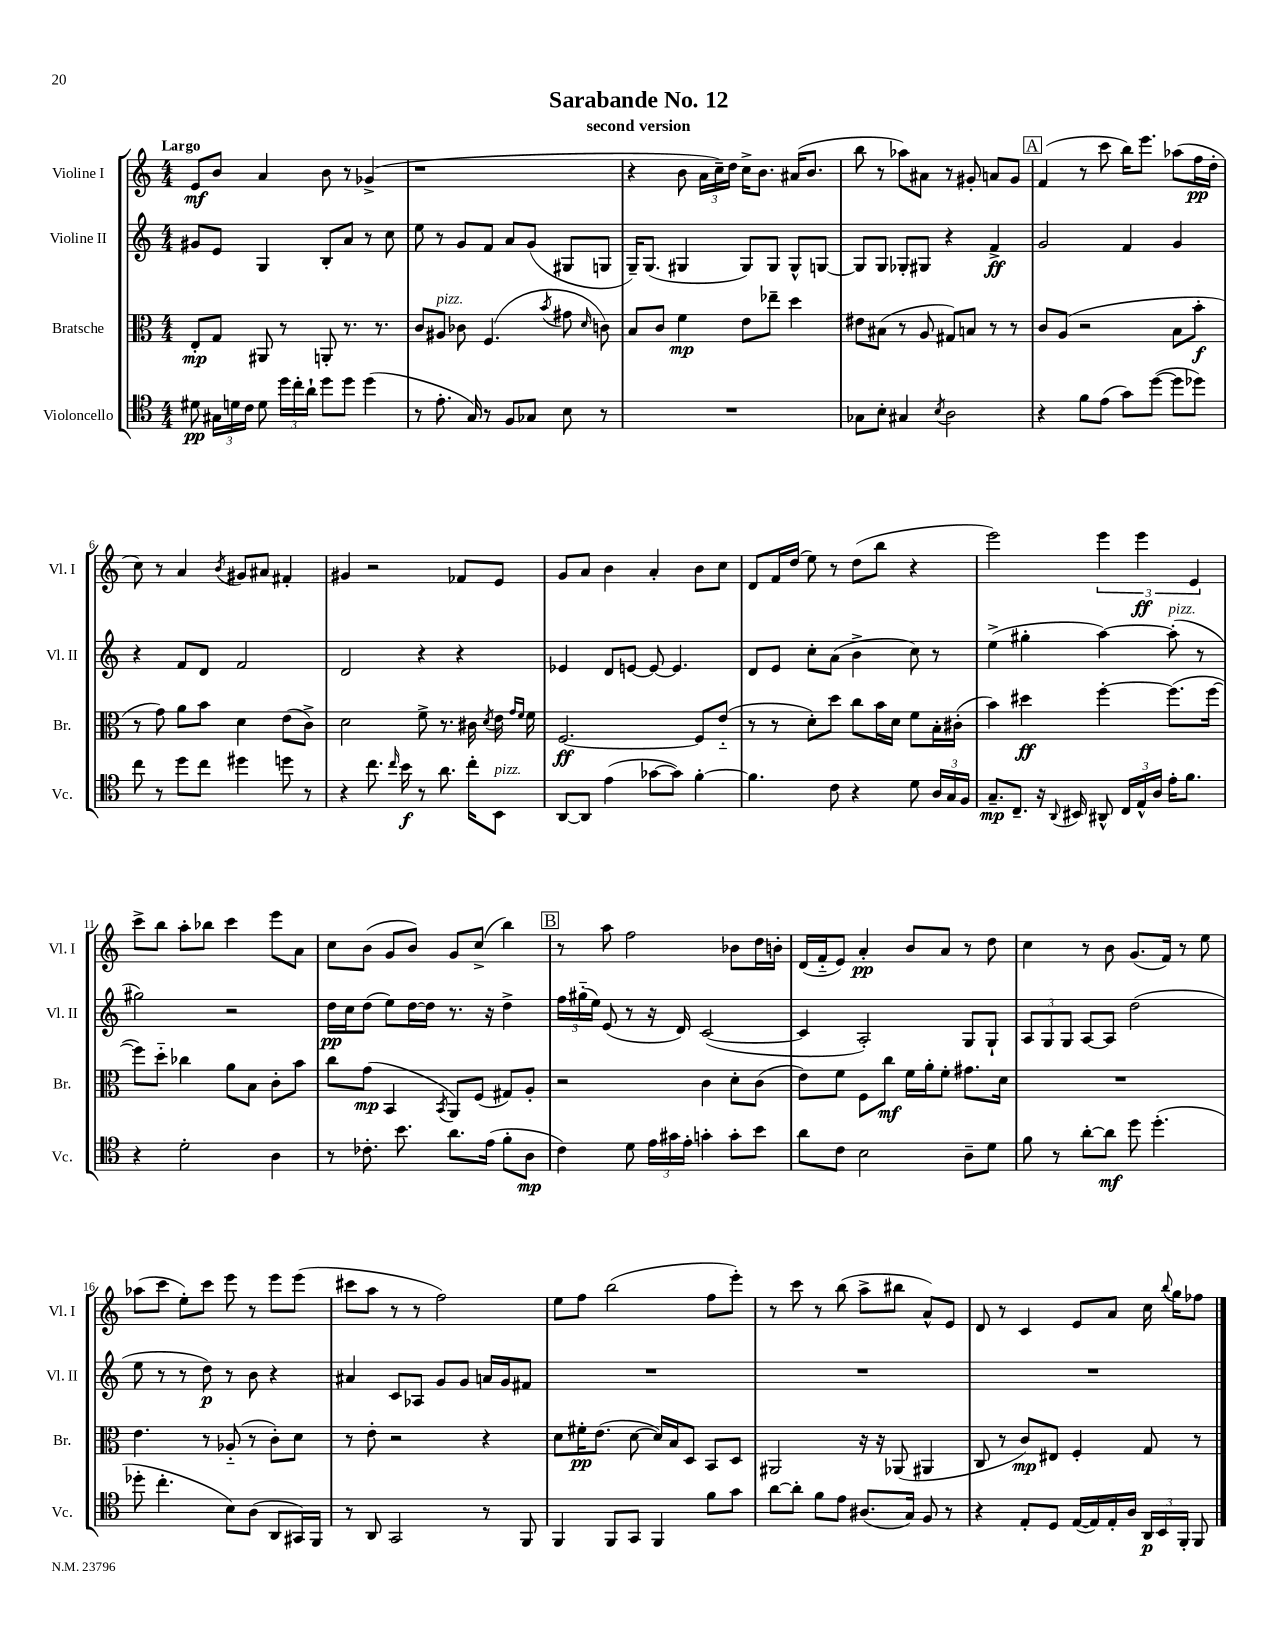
\header { title = "Sarabande No. 12" subtitle = "second version" }
<<
\new StaffGroup <<
\new Staff = "s0" \with { instrumentName = "Violine I" shortInstrumentName = "Vl. I" } {
    \clef treble \key c \major \numericTimeSignature \time 4/4 \tempo "Largo"
    \autoBeamOff e'8[\mf b'8] a'4 b'8 r8 ges'4->( |
    r1 |
    r4 b'8 \tuplet 3/2 { a'16[ c''16--) d''16] } c''16[-> b'8.] ais'16[( b'8.] |
    b''8 r8 aes''8[) ais'8] r8 gis'8-. a'8[ gis'8] |
    \mark \markup { \box "A" } f'4( r8 c'''8 b''16[) e'''8.] aes''8[( f''16\pp d''16]-. |
    c''8) r8 a'4 \acciaccatura { b'8 } gis'8[ ais'8] fis'4-. |
    gis'4 r2 fes'8[ e'8] |
    g'8[ a'8] b'4 a'4-. b'8[ c''8] |
    d'8[ f'16 d''16]( e''8) r8 d''8[( b''8] r4 |
    e'''2) \tuplet 3/2 { e'''4 e'''4\ff e'4 } |
    c'''8[-> b''8] a''8[-. bes''8] c'''4 e'''8[ a'8] |
    c''8[ b'8]( g'8[ b'8]) g'8[ c''8]->( b''4) |
    \mark \markup { \box "B" } r8 a''8 f''2 bes'8[ d''16 b'16]-. |
    d'16[( f'16-_ e'8]) a'4-.\pp b'8[ a'8] r8 d''8 |
    c''4 r8 b'8 g'8.[( f'16]) r8 e''8 |
    aes''8[( c'''8] e''8[-.) c'''8] e'''8 r8 e'''8[ e'''8]( |
    cis'''8[ a''8] r8 r8 f''2) |
    e''8[ f''8] b''2( f''8[ e'''8]-.) |
    r8 c'''8 r8 b''8( a''8[-> bis''8] a'8[-^) e'8] |
    d'8 r8 c'4 e'8[ a'8] c''16 \appoggiatura { b''8 } g''16[ fes''8] \bar "|." |
}
\new Staff = "s1" \with { instrumentName = "Violine II" shortInstrumentName = "Vl. II" } {
    \clef treble \key c \major \numericTimeSignature \time 4/4
    \autoBeamOff gis'8[ e'8] g4 b8[-. a'8] r8 c''8 |
    e''8 r8 g'8[ f'8] a'8[ g'8]( gis8[ g8] |
    g16[--) g8.]( gis4 gis8[) gis8] gis8[-^ g8]~ |
    g8[ g8] ges8[-. gis8] r4 f'4->\ff |
    \mark \markup { \box "A" } g'2 f'4 g'4 |
    r4 f'8[ d'8] f'2 |
    d'2 r4 r4 |
    ees'4 d'8[ e'8]~ e'8~ e'4. |
    d'8[ e'8] c''8[-. a'8]( b'4-> c''8) r8 |
    e''4->( gis''4-. a''4~) a''8-.^\markup { \italic "pizz." }( r8 |
    gis''2) r2 |
    d''16[\pp c''16 d''8]( e''8[) d''16~ d''16] r8. r16 d''4-> |
    \mark \markup { \box "B" } \tuplet 3/2 { f''16[ gis''16-_( e''16]) } e'8( r8 r16 d'16) c'2~( |
    c'4 a2-.) g8[ g8]-! |
    \tuplet 3/2 { a8[ g8 g8] } a8[~ a8] d''2( |
    e''8 r8 r8 d''8\p) r8 b'8 r4 |
    ais'4 c'8[ aes8] g'8[ g'8] a'16[ g'16 fis'8] |
    R1 |
    R1 |
    R1 \bar "|." |
}
\new Staff = "s2" \with { instrumentName = "Bratsche" shortInstrumentName = "Br." } {
    \clef alto \key c \major \numericTimeSignature \time 4/4
    \autoBeamOff e8[-.\mp g8] ais,8 r8 a,8-. r8. r8. |
    c'8[ ais8]^\markup { \italic "pizz." } ces'8 f4.( \acciaccatura { b'8 } gis'8 \grace { d'16 } c'8) |
    b8[ c'8] f'4\mp e'8[ ees''8]-- d''4 |
    eis'8[ bis8]( r8 a8 gis8[) b8] r8 r8 |
    \mark \markup { \box "A" } c'8[ a8]( r2 b8[ b'8]-.\f |
    r8 g'8) a'8[ b'8] d'4 e'8[( c'8]->) |
    d'2 f'8-> r8. cis'16 \acciaccatura { d'8 } e'16 \grace { g'16[ f'16] } f'16 |
    f2.~\ff f8[ e'8]-_( |
    r8 r8 d'8[-.) d''8] c''8[ b'16 d'16] f'8[ b16-. cis'16]-.( |
    b'4) dis''4\ff f''4~-. f''8.[( f''16]~ |
    f''8[) d''8]-_ ces''4 a'8[ b8] c'8[-. b'8] |
    c''8[ g'8]\mp( b,4 \acciaccatura { b,8 } a,8[) f8]( gis8[) a8]-. |
    \mark \markup { \box "B" } r2 c'4 d'8[-. c'8]( |
    e'8[) f'8] f8[ c''8]\mf f'16[ a'16-. f'8]-. gis'8.[ d'16] |
    R1 |
    e'4. r8 aes8-_( r8 c'8[-.) d'8] |
    r8 e'8-. r2 r4 |
    d'8[ fis'16-.\pp e'8.]( d'8~ d'16[) b16 d8] b,8[ d8] |
    ais,2 r16 r16 aes,8( ais,4 |
    c8 r8 c'8[\mp) eis8] f4-. g8 r8 \bar "|." |
}
\new Staff = "s3" \with { instrumentName = "Violoncello" shortInstrumentName = "Vc." } {
    \clef tenor \key c \major \numericTimeSignature \time 4/4
    \autoBeamOff dis'8\pp \tuplet 3/2 { gis16[ d'16 c'16] } d'8 \tuplet 3/2 { d''16[ c''16-. a'16]-! } d''8[ d''8] d''4( |
    r8 e'8.-. g16) r8 f8[ ges8] b8 r8 |
    R1 |
    ges8[ b8]-. gis4 \acciaccatura { b8 } a2 |
    \mark \markup { \box "A" } r4 f'8[ e'8]( g'8[) d''8]~( d''8[ des''8]) |
    c''8 r8 d''8[ c''8] dis''4 d''8 r8 |
    r4 c''8. \grace { c''16 } b'16\f r8 a'8. c''16[-. b,8]^\markup { \italic "pizz." } |
    a,8[~ a,8] e'4( ges'8[~ ges'8]) f'4~-. |
    f'4. c'8 r4 d'8 \tuplet 3/2 { a16[ g16 f16] } |
    g8.[--\mp c8.]-- r16 \appoggiatura { a,8 } bis,16 ais,8-^ \tuplet 3/2 { c16[ e16-^ a16] } e'16[-. f'8.] |
    r4 d'2-. a4 |
    r8 ces'8.-. b'8. a'8.[ e'16]( f'8[-. a8]\mp |
    \mark \markup { \box "B" } c'4) d'8 \tuplet 3/2 { e'16[ gis'16 e'16]-. } g'4-. g'8[-. b'8] |
    a'8[ c'8] b2 a8[-- d'8] |
    f'8 r8 a'8[~-. a'8]\mf d''8 d''4.-.( |
    des''8-. c''4.-. b8[) a8]( a,8[ gis,16) f,16] |
    r8 a,8 g,2 r8 f,8 |
    f,4 f,8[ g,8] f,4 f'8[ g'8] |
    a'8[~ a'8]-. f'8[ e'8] ais8.[( g16]) f8 r8 |
    r4 e8[-. d8] e16[~( e16) e16-. a16] \tuplet 3/2 { a,16[\p b,16 f,16]-. } f,8 \bar "|." |
}
>>
>>
